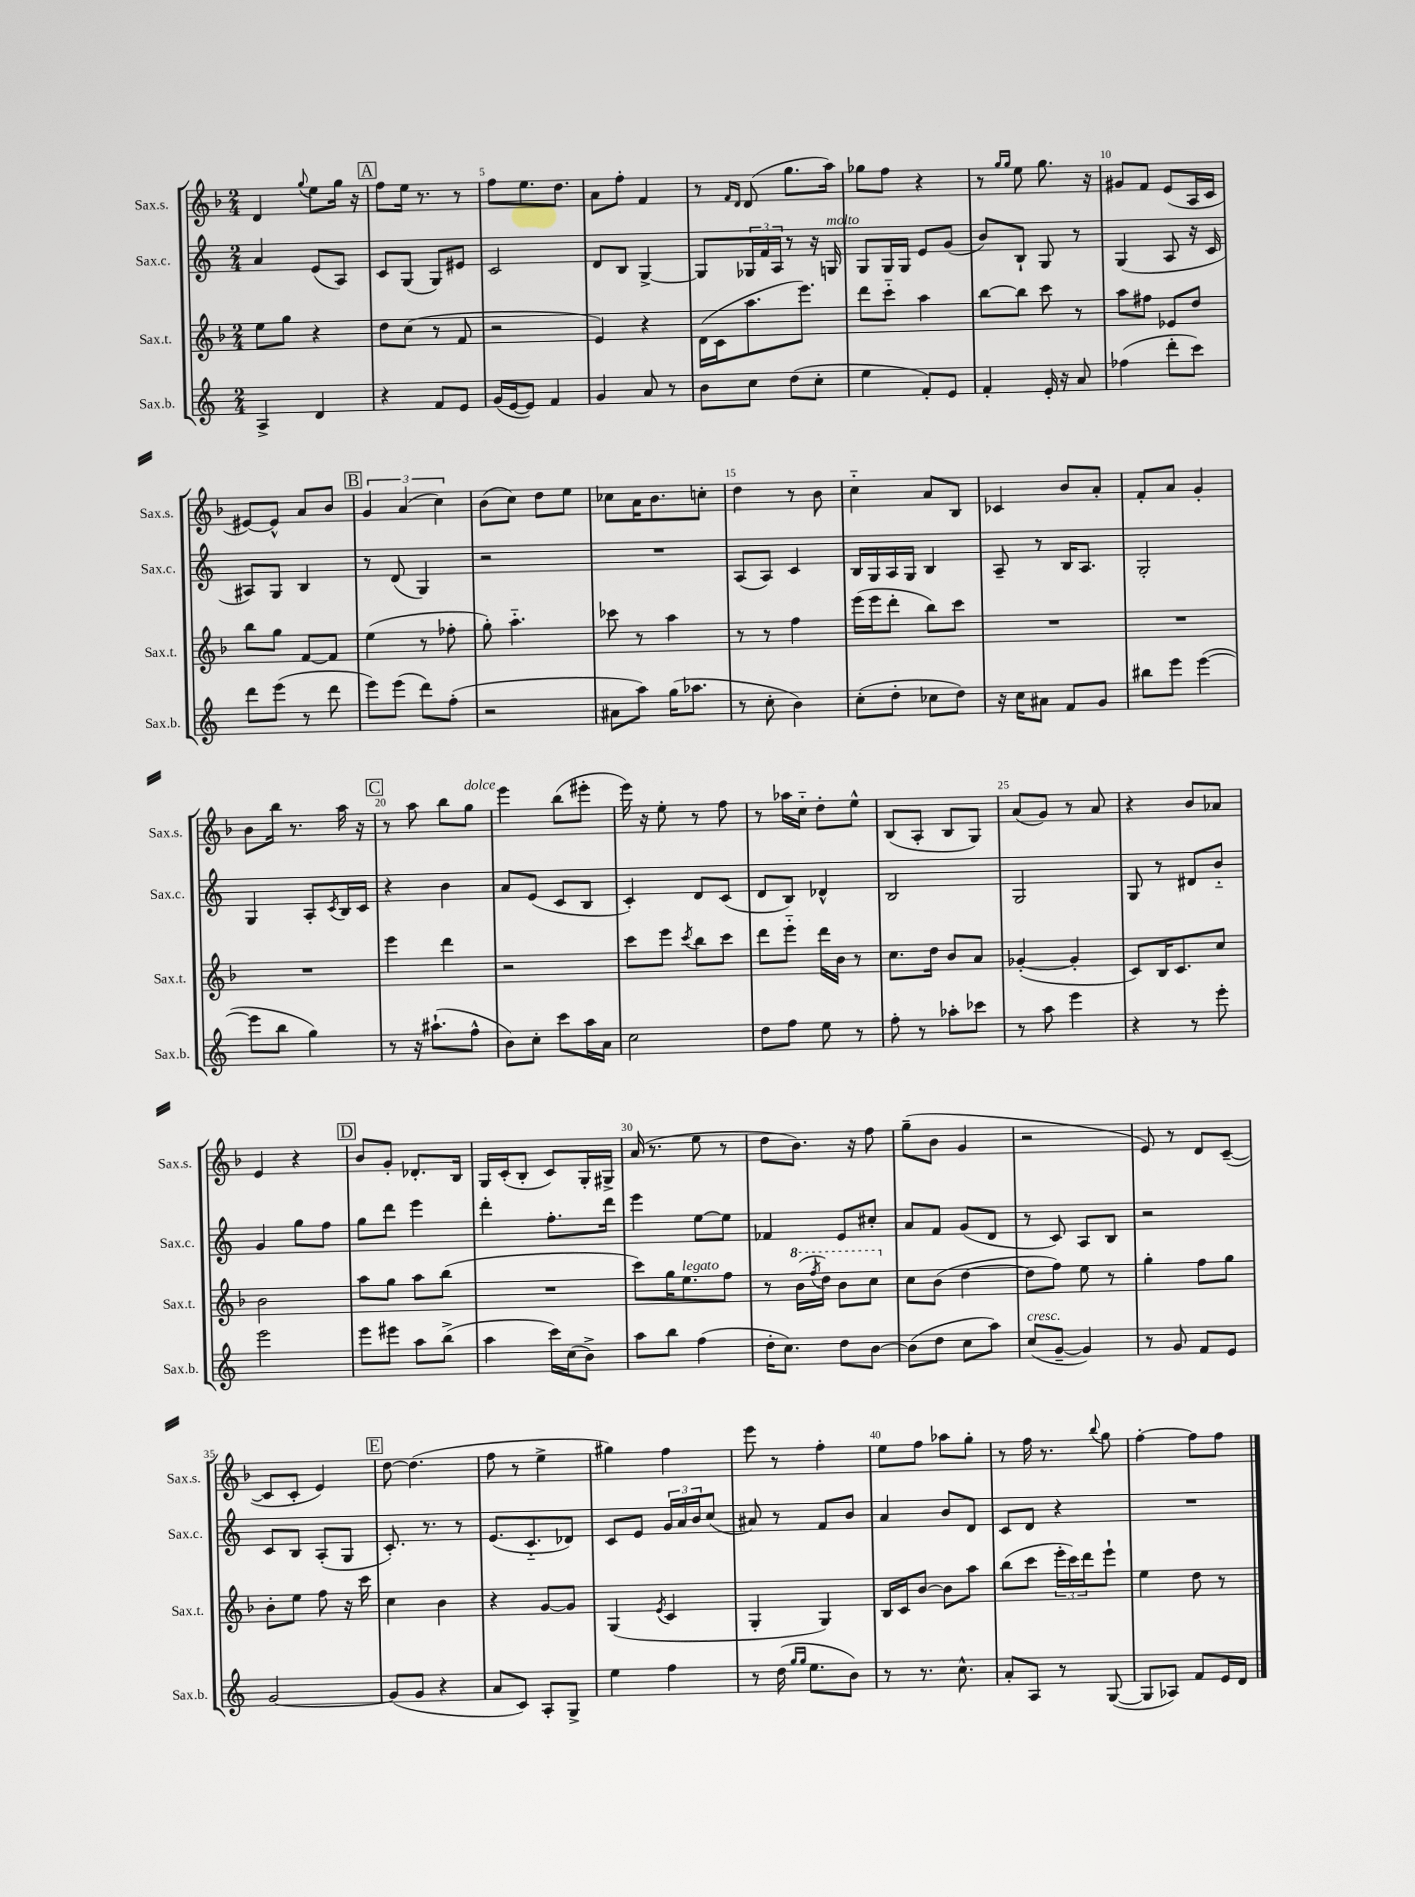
<<
\new StaffGroup <<
\new Staff = "s0" \with { instrumentName = "Sax.s." shortInstrumentName = "Sax.s." } {
    \clef treble \key f \major \numericTimeSignature \time 2/4
    d'4 \appoggiatura { g''8 } e''8 g''16 r16 |
    \mark \markup { \box "A" } f''8 e''16 r8. r8 |
    f''8 e''8. d''8. |
    a'8 f''8-. f'4 |
    r8 \grace { f'16 d'16 } d'8( g''8. a''16) |
    ges''8 f''8 r4 |
    r8 \grace { g''16 g''16 } e''8 g''8. r16 |
    gis'8 f'8 e'8( a16 c'16 |
    eis'8~) eis'8-^ a'8 bes'8 |
    \mark \markup { \box "B" } \tuplet 3/2 { g'4 a'4( c''4) } |
    bes'8( c''8) d''8 e''8 |
    ces''8 a'16 bes'8. c''8-. |
    d''4 r8 bes'8 |
    c''4-_ a'8 bes8 |
    ces'4 bes'8 a'8-. |
    f'8-. a'8 g'4-. |
    bes'8 bes''16 r8. a''16 r16 |
    \mark \markup { \box "C" } r8 a''8 bes''8 g''8^\markup { \italic "dolce" } |
    e'''4 bes''8( eis'''8-. |
    e'''16) r16 e''8-. r8 f''8 |
    r8 aes''16 c''16-_ d''8-. e''8-^ |
    bes8( a8-. bes8 g8) |
    a'8( g'8) r8 a'8 |
    r4 bes'8 aes'8 |
    e'4 r4 |
    \mark \markup { \box "D" } bes'8 g'8-. des'8.-. bes16 |
    g16 c'16-.( bes8-. c'8) g16-. gis16-> |
    a'16( r8. e''8 r8 |
    d''8 bes'8.) r16 f''8 |
    g''8--( bes'8 g'4 |
    r2 |
    e'8) r8 d'8 c'8~--( |
    c'8 c'8-. e'4) |
    \mark \markup { \box "E" } d''8~ d''4.( |
    f''8 r8 e''4-> |
    gis''4) f''4 |
    e'''8 r8 f''4-. |
    e''8 f''8 aes''8 g''8-. |
    r8 f''16 r8. \appoggiatura { bes''8 } g''8 |
    f''4~-. f''8 f''8 \bar "|." |
}
\new Staff = "s1" \with { instrumentName = "Sax.c." shortInstrumentName = "Sax.c." } {
    \clef treble \key c \major \numericTimeSignature \time 2/4
    a'4 e'8( a8) |
    \mark \markup { \box "A" } c'8 g8( g8) eis'8 |
    c'2 |
    d'8 b8 g4~-> |
    g8 \tuplet 3/2 { ges16 f'16 a16 } r8 r16 g16^\markup { \italic "molto" } |
    g8 g16 g16 e'8 g'8( |
    b'8) b8-! g8 r8 |
    g4( a8 r16 c'16 |
    ais8) g8 b4 |
    \mark \markup { \box "B" } r8 d'8( g4) |
    r2 |
    R2 |
    a8( a8) c'4 |
    b16 g16 a16 g16 b4 |
    a8-- r8 b16 a8. |
    g2-. |
    g4 a8-. \acciaccatura { c'8 } b16 c'16 |
    \mark \markup { \box "C" } r4 b'4 |
    a'8 e'8( c'8 b8 |
    c'4-.) d'8 c'8( |
    d'8 b8) des'4-^ |
    b2 |
    g2 |
    g8 r8 dis'8 b'8-_ |
    g'4 g''8 f''8 |
    \mark \markup { \box "D" } g''8 d'''8 e'''4 |
    d'''4-. f''8.-. d'''16 |
    e'''4 e''8~ e''8 |
    fes'4 e'8 cis''8-. |
    a'8 f'8 g'8( d'8 |
    r8 c'8) a8 b8 |
    r2 |
    c'8 b8 a8-.( g8 |
    \mark \markup { \box "E" } c'8.-.) r8. r8 |
    e'8.( c'8.-_ des'8) |
    c'8 e'8 \tuplet 3/2 { g'16 a'16 b'16 } c''8( |
    ais'8) r8 f'8 b'8 |
    a'4 b'8 d'8 |
    c'8 d'8 r4 |
    R2 \bar "|." |
}
\new Staff = "s2" \with { instrumentName = "Sax.t." shortInstrumentName = "Sax.t." } {
    \clef treble \key f \major \numericTimeSignature \time 2/4
    e''8 g''8 r4 |
    \mark \markup { \box "A" } d''8 c''8( r8 f'8 |
    r2 |
    e'4) r4 |
    d'16( c'16 a''8. e'''8.) |
    d'''8 c'''8-_ a''4 |
    bes''8~ bes''8 c'''8 r8 |
    a''8 fis''8 ees'8 d''8 |
    bes''8 g''8 f'8~ f'8 |
    \mark \markup { \box "B" } e''4( r8 fes''8-. |
    g''8-.) a''4.-_ |
    ces'''8 r8 a''4 |
    r8 r8 f''4 |
    e'''16( e'''16 d'''8-. bes''8) c'''8 |
    R2 |
    R2 |
    R2 |
    \mark \markup { \box "C" } e'''4 d'''4 |
    r2 |
    c'''8 e'''8 \acciaccatura { c'''8 } bes''8 c'''8 |
    d'''8 e'''8-_ d'''16 bes'16 r8 |
    c''8. d''16 bes'8 a'8 |
    ges'4~-.( ges'4-. |
    c'8) bes16 c'8. c''8 |
    bes'2 |
    \mark \markup { \box "D" } a''8 g''8 a''8 bes''8( |
    R2 |
    c'''8) g''16 e''8.^\markup { \italic "legato" } f''8 |
    r8 \ottava #1 bes''16( \acciaccatura { f'''8 } d'''16) bes''8 c'''8 \ottava #0 |
    c''8 bes'8( d''4~ |
    d''8 f''8) e''8 r8 |
    g''4-. f''8 g''8 |
    bes'8-. e''8 f''8 r16 c'''16 |
    \mark \markup { \box "E" } c''4 bes'4 |
    r4 g'8~ g'8 |
    g4( \acciaccatura { e'8 } c'4 |
    g4-. g4) |
    bes16 c'16 bes'8~ bes'8 a''8 |
    bes''8( c'''8 \tuplet 3/2 { e'''16-. c'''16) d'''16 } e'''8-! |
    e''4 d''8 r8 \bar "|." |
}
\new Staff = "s3" \with { instrumentName = "Sax.b." shortInstrumentName = "Sax.b." } {
    \clef treble \key c \major \numericTimeSignature \time 2/4
    a4-> d'4 |
    \mark \markup { \box "A" } r4 f'8 e'8 |
    g'16( e'16~ e'8) f'4 |
    g'4 a'8 r8 |
    b'8 c''8 d''8( c''8-. |
    e''4 f'8-.) e'8 |
    f'4-. e'16-. r16 a'8 |
    fes''4( d'''8-. c'''8) |
    d'''8 e'''8( r8 d'''8 |
    \mark \markup { \box "B" } e'''8) e'''8( d'''8) f''8-.( |
    r2 |
    ais'8 a''8) g''16( aes''8. |
    r8 c''8-. b'4) |
    c''8-.( d''8-. ces''8 d''8) |
    r16 c''16 ais'8 f'8 g'8 |
    bis''8 e'''8 e'''4~( |
    e'''8 b''8 g''4) |
    \mark \markup { \box "C" } r8 r16 ais''8.-!( f''8-^ |
    b'8) c''8-. c'''8 a''16 a'16 |
    c''2 |
    d''8 f''8 e''8 r8 |
    f''8-. r8 aes''8-. ces'''8 |
    r8 a''8 e'''4 |
    r4 r8 e'''8-. |
    e'''2 |
    \mark \markup { \box "D" } e'''8 eis'''8 a''8 b''8->( |
    a''4 c'''16) c''16( b'8->) |
    a''8 b''8 f''4( |
    d''16-. c''8.) d''8 b'8~ |
    b'8( d''8 c''8 a''8) |
    c''8^\markup { \italic "cresc." }( g'8~-- g'4) |
    r8 g'8 f'8 e'8 |
    g'2~ |
    \mark \markup { \box "E" } g'8( g'8 r4 |
    a'8 c'8) a8-. g8-> |
    e''4 f''4 |
    r8 d''16( \grace { g''16 g''16 } e''8. b'8) |
    r8 r8. c''8.-^ |
    a'8-. a8 r8 g8~( |
    g8 aes8) f'8 e'16 d'16 \bar "|." |
}
>>
>>
\layout { \context { \Score currentBarNumber = #3 \override BarNumber.break-visibility = ##(#f #t #t) barNumberVisibility = #(every-nth-bar-number-visible 5) } }
